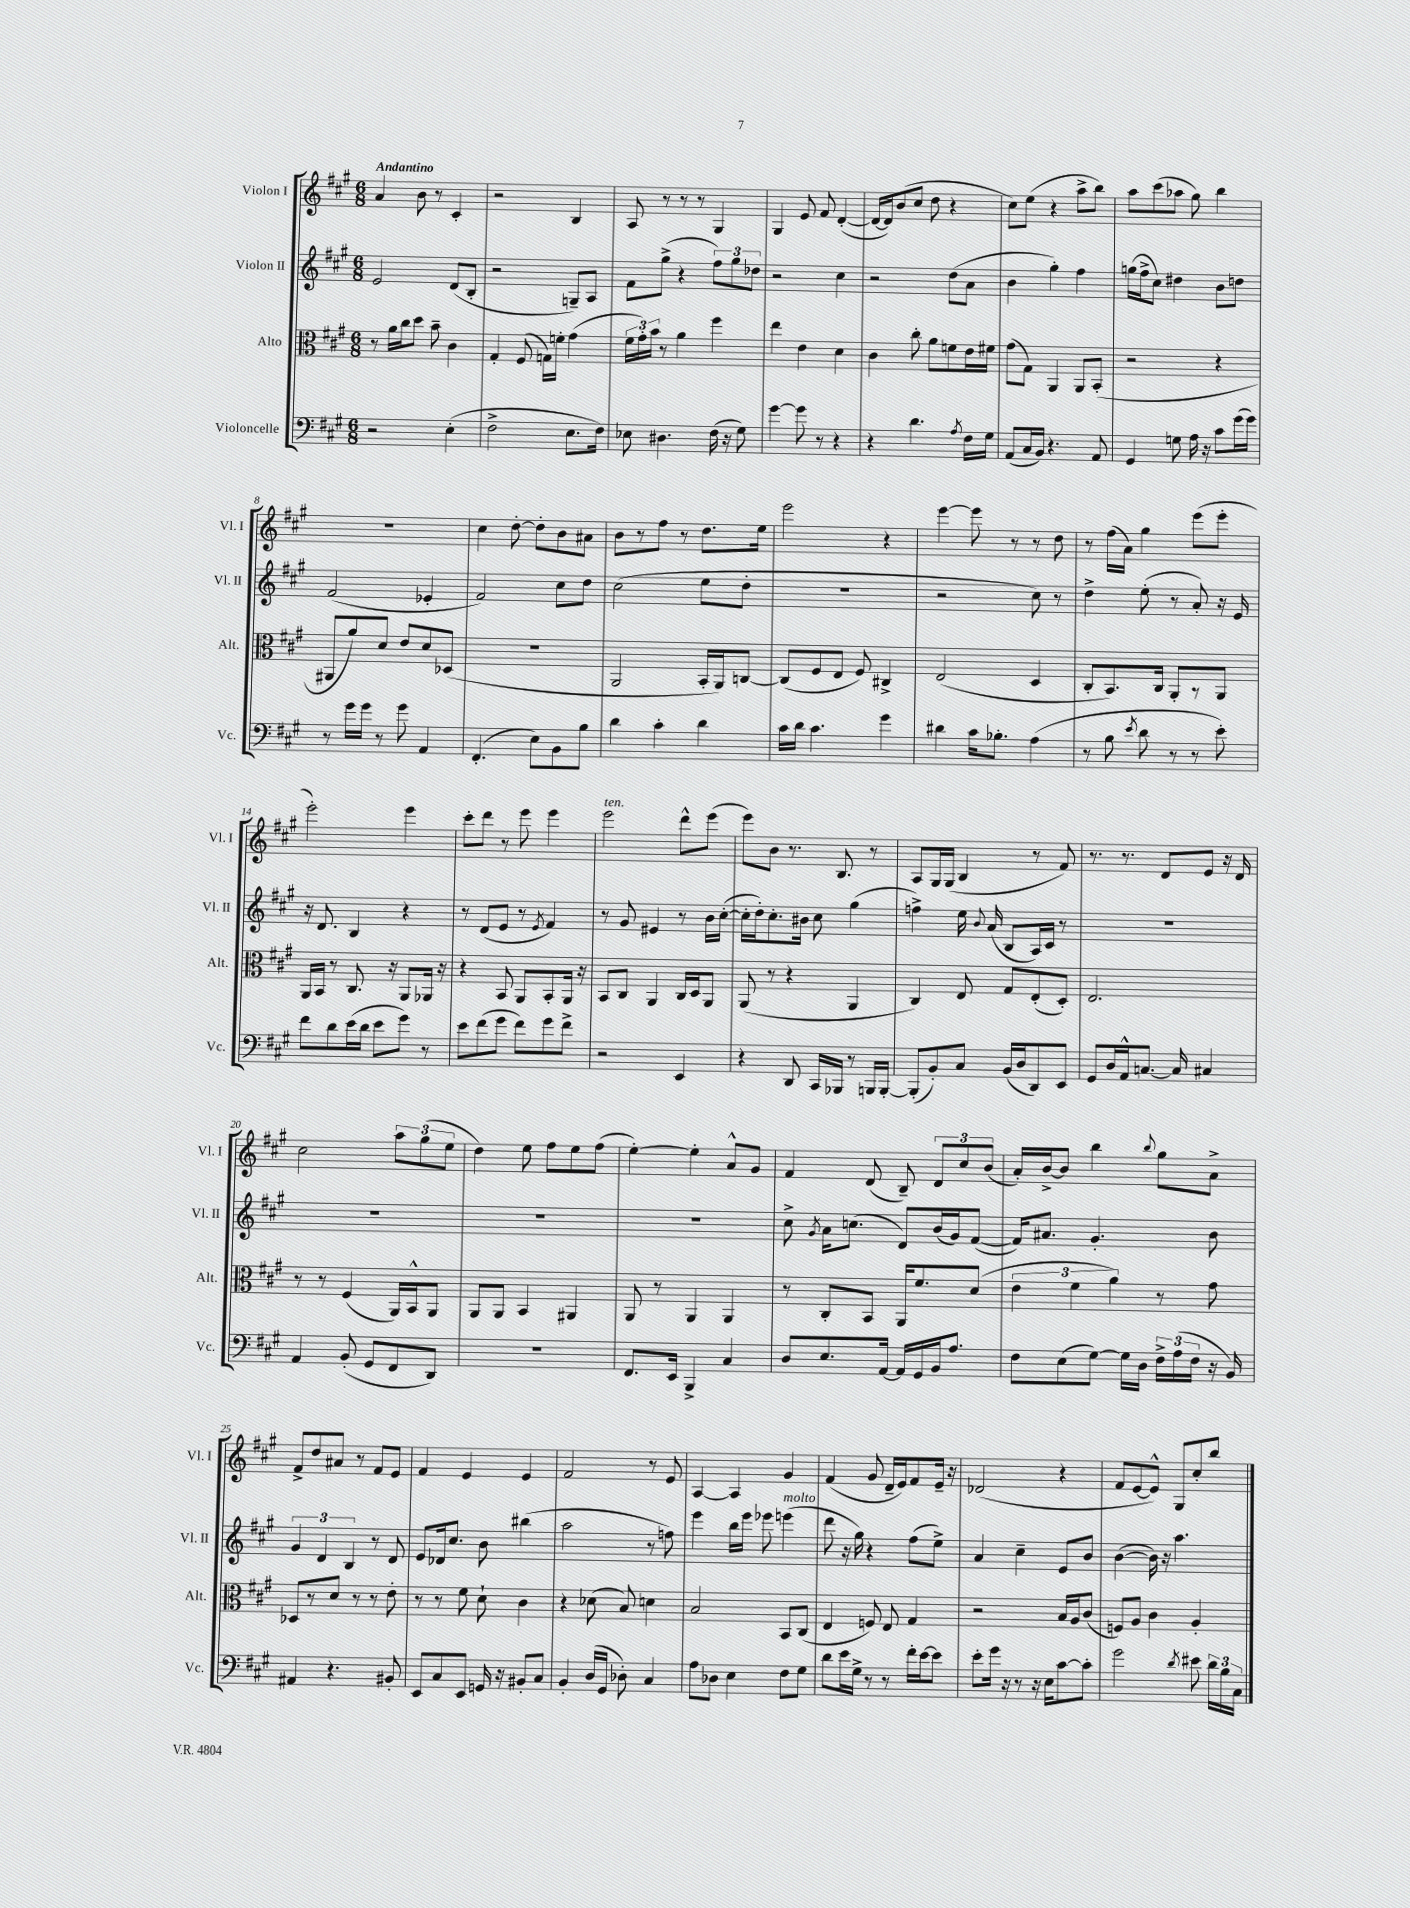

**kern	**kern	**kern	**kern
*staff4	*staff3	*staff2	*staff1
*clefF4	*clefC3	*clefG2	*clefG2
*k[f#c#g#]	*k[f#c#g#]	*k[f#c#g#]	*k[f#c#g#]
*M6/8	*M6/8	*M6/8	*M6/8
2r	8r	2e	4a
.	16a	.	.
.	16cc#	.	.
.	8dd	.	8b
.	8b~	.	8r
(4E'	4c#	(8d	4c#'
.	.	8B'	.
=	=	=	=
2F#^	4G#'	2r	2r
.	(8F#	.	.
.	16G)	.	.
.	16f'	.	.
8.E	(4g#	8G~)	4B
.	.	8A	.
16F#)	.	.	.
=	=	=	=
8E-	24f#	8f#	8A
.	24g#')	.	.
.	24b	.	.
4.D#	8r	(8gg#^	8r
.	4a	4r	8r
.	.	.	8r
(16F#	4ff#	12ff#)	4G#
16r	.	.	.
.	.	12gg#	.
8G#)	.	.	.
.	.	12dd-	.
=	=	=	=
[4g#	4ee	2r	4G#
8g#]	4e	.	8e
8r	.	.	8f#
4r	4d	4cc#	([4d'
=	=	=	=
4r	4c#	2r	16d_
.	.	.	16d])
.	.	.	(8b
4.d	8cc#'	.	8cc#
.	8a	.	8dd
.	8f	(8dd	4r
8qA	.	.	.
16F#	16e	8a	.
16G#	16f#	.	.
=	=	=	=
(8AA	(8g#	4b	8cc#)
16C#	8G#)	.	(8ee
16BB)	.	.	.
4.r	4AA	4gg#')	4r
.	8AA	4ff#	8aa^
8AA	(8BB'	.	8bb)
=	=	=	=
4GG#	2r	(16gg	8aa
.	.	16ff#^	.
.	.	8cc#)	(8ccc#
8G	.	4dd#	8aa-
16A	.	.	8gg#)
16r	.	.	.
8c#	4r	8b	4bb
(16g#	.	8dd	.
16g#)	.	.	.
=	=	=	=
8r	8AA#	(2f#	2.r
16g#	8a)	.	.
16g#	.	.	.
8r	8d	.	.
8g#	8e	.	.
4AA	8d	4e-'	.
.	(8D-	.	.
=	=	=	=
(4.FF#'	2.r	2f#)	4cc#
.	.	.	[8dd'
8E)	.	.	8dd']
8BB	.	8cc#	8b
8B	.	8dd	8a#
=	=	=	=
4d	2AA	(2cc#	8b
.	.	.	8r
4c#'	.	.	8ff#
.	.	.	8r
4d	16BB'	8ee	8.dd
.	16AA)	.	.
.	[8C	8dd'	.
.	.	.	16ee
=	=	=	=
16c#	(8C]	2.r	2eee
16d	.	.	.
4.c#	8F#	.	.
.	8E	.	.
.	8F#)	.	.
4g#	4C#^	.	4r
=	=	=	=
4d#	(2E	2r	[4eee
16c#	.	.	8eee]
8.B-'	.	.	.
.	.	.	8r
(4A	4D	8cc#)	8r
.	.	8r	8dd
=	=	=	=
8r	8C#'	4dd^	8r
8B	8.BB)	.	(16ff#
.	.	.	16a)
8qe	.	.	.
8d	.	(8ee'	4gg#
.	16C#	.	.
8r	8AA'	8r	.
8r	8r	8a')	(8eee
8e')	8AA	16r	8eee'
.	.	16e	.
=	=	=	=
8f#	16AA	16r	2eee')
.	16BB	8.d	.
8d	8r	.	.
(16e	8.C#	4B	.
16d	.	.	.
8e	.	.	.
.	16r	.	.
8g#)	8AA	4r	4eee
8r	16AA-	.	.
.	16r	.	.
=	=	=	=
8e	4r	8r	8ccc#'
(8f#	.	(8d	8ddd
8g#	8BB	8e	8r
8f#)	8AA	8r	8eee
.	.	8qe	.
8g#	8BB'	4f#)	4eee
8f#^	16AA	.	.
.	16r	.	.
=	=	=	=
2r	8BB	8r	2eee
.	8C#	8g#	.
.	4AA	4e#	.
4EE	16C#	8r	8ddd^^
.	16D	.	.
.	8AA	16b	(8eee
.	.	([16cc#'	.
=	=	=	=
4r	(8AA	16cc#']	8eee)
.	.	16dd')	.
.	8r	8.cc#'	8b
8DD	4r	.	8.r
.	.	16b#	.
16CC#	.	8cc#	.
16BBB-	.	.	8.B
8r	4AA	(4gg#	.
16BBB	.	.	8r
[16BBB'	.	.	.
=	=	=	=
(8BBB']	4C#)	4ff^)	8A
8BB')	.	.	16G#
.	.	.	(16G#
8C#	8E	16ee	4B
.	.	8qqb	.
.	.	(16a	.
(16BB	8G#	8B	.
16D	.	.	.
8DD)	(8E'	16A)	8r
.	.	16c#	.
8EE	8D')	8r	8f#)
=	=	=	=
8GG#	2.E	2.r	8.r
16D	.	.	.
16AA^^	.	.	8.r
[8.C	.	.	.
.	.	.	8d
16C]	.	.	.
4C#	.	.	8e
.	.	.	16r
.	.	.	16d
=	=	=	=
4AA	8r	2.r	2cc#
.	8r	.	.
(8BB'	(4F#	.	.
8GG#	.	.	.
8FF#	16AA)	.	12aa
.	16BB^^	.	.
.	.	.	(12gg#
8DD)	8AA	.	.
.	.	.	12ee
=	=	=	=
2.r	8AA	2.r	4dd)
.	8AA	.	.
.	4BB	.	8ee
.	.	.	8ff#
.	4AA#	.	8ee
.	.	.	(8ff#
=	=	=	=
8.FF#	8AA	2.r	[4ee')
.	8r	.	.
16EE	.	.	.
4BBB^	4AA	.	4ee']
4C#	4AA	.	8a^^
.	.	.	8g#
=	=	=	=
8D	8r	8cc#^	4f#
.	.	8qg#	.
8.E	8C#'	16a	.
.	.	(8.cc	.
.	8BB	.	(8d
[16AA	.	.	.
16AA]	16AA	8d)	8B~)
16GG#	8.f#	.	.
16BB	.	(16b	12d
8.A	.	16g#)	.
.	.	.	12cc#
.	(8d	([8f#	.
.	.	.	(12b
=	=	=	=
8F#	6e	16f#])	16a')
.	.	8.a#	[16b^
(8E	.	.	8b]
.	6f#	.	.
[8G#)	.	4.g#'	4bb
.	6a)	.	.
16G#]	.	.	.
16D	.	.	.
.	.	.	8qqbb
24F#^	8r	.	8gg#
(24A	.	.	.
24F#	.	.	.
16r	8g#	8b	8a^
16BB)	.	.	.
=	=	=	=
4AA#	8D-	6g#	8f#^
.	8r	.	8dd
.	.	6d	.
4.r	8d	.	8a#
.	.	6B	.
.	8r	.	8r
.	8r	8r	8f#
8BB#'	8e'	8d	8e
=	=	=	=
8EE	8r	8e	4f#
8C#	8r	16d-	.
.	.	8.cc#	.
8EE	8f#	.	4e
16GG	8d`	8b	.
16r	.	.	.
8BB#'	4c#	(4bb#	4e
8C#	.	.	.
=	=	=	=
4BB'	4r	2aa	2f#
(16D	(8d-	.	.
16GG#	.	.	.
8D-')	8B)	.	.
4C#	4d	8r	8r
.	.	8ff)	8e
=	=	=	=
8A	2B	4eee	[4A
8D-	.	.	.
4E	.	16bb	4A]
.	.	16eee	.
.	.	8eee-	.
8F#	8BB	(4eee	4g#
8G#	(8C#	.	.
=	=	=	=
8d	4E	8ddd	(4f#
16e	.	16r	.
16G#^	.	16gg#)	.
8r	8F)	4r	8g#
8r	8E	.	16d~
.	.	.	16e)
16f#'	4G#	(8ff#	8f#
[16e	.	.	.
8e]	.	8ee^)	16e~
.	.	.	16r
=	=	=	=
8e'	2r	4a	(2d-
16g#	.	.	.
16r	.	.	.
8r	.	4cc#~	.
16r	.	.	.
16E	.	.	.
[8c#	16B	8e	4r
.	16A	.	.
8c#']	(8c#	8b	.
=	=	=	=
2g#	8F)	([4b	8f#
.	8A	.	[8e
.	4c#	16b])	8e^^])
.	.	16r	.
.	.	4.aa	8G#
8qd	.	.	.
8e#	4A'	.	8cc#'
24d	.	.	8bb
24B	.	.	.
24C#	.	.	.
==	==	==	==
*-	*-	*-	*-
